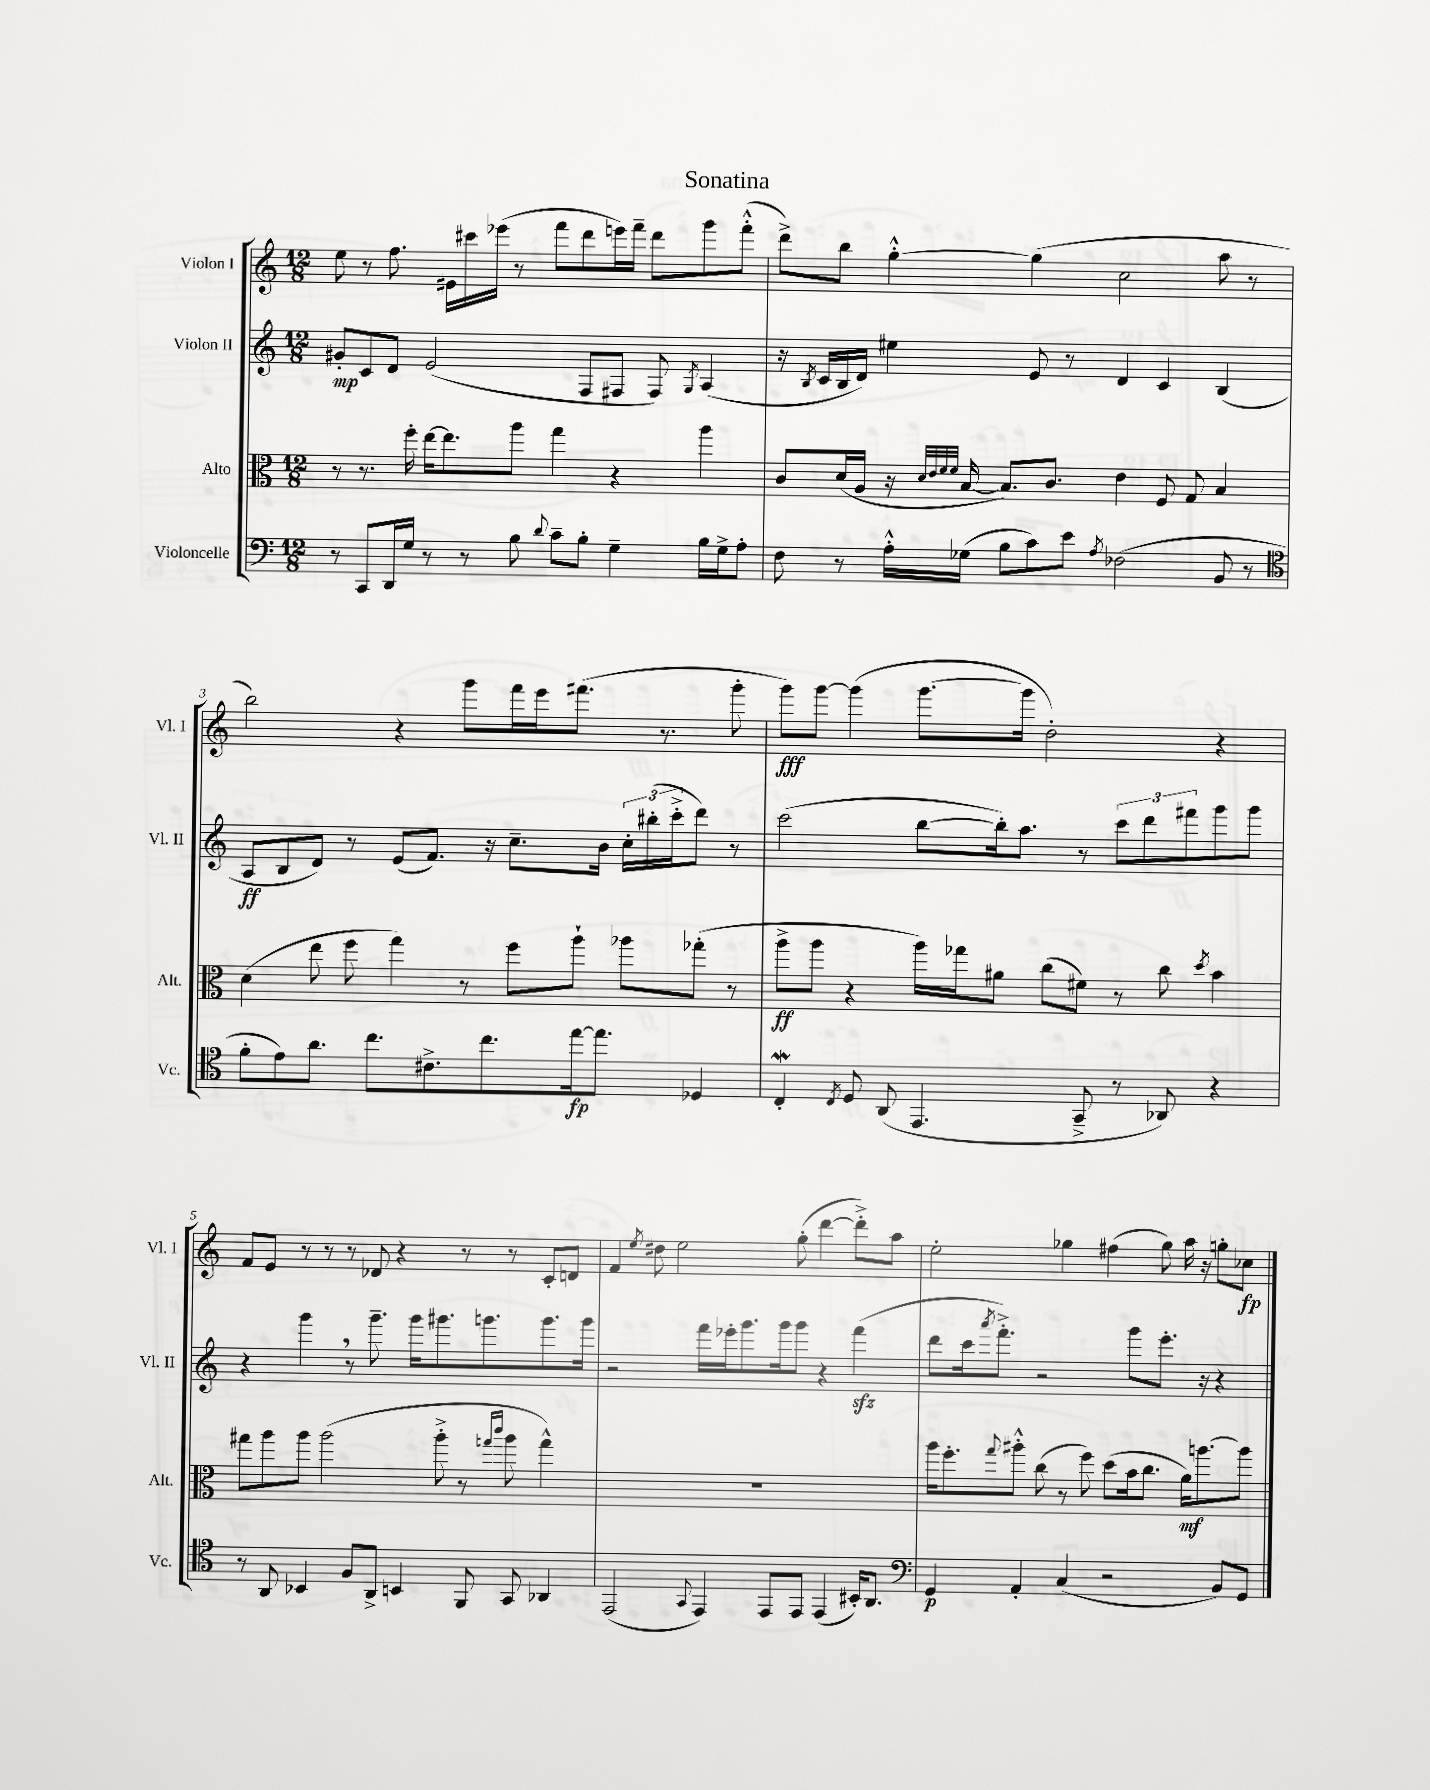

**kern	**kern	**kern	**kern
*staff4	*staff3	*staff2	*staff1
*clefF4	*clefC3	*clefG2	*clefG2
*k[]	*k[]	*k[]	*k[]
*M12/8	*M12/8	*M12/8	*M12/8
8r	8r	8g#'	8ee
8CC	8.r	8c	8r
16DD	.	8d	8.ff
16G	16ff'	.	.
8r	[16ee	(2e	.
.	8.ee]	.	16e#
8r	.	.	16ccc#
.	.	.	(16eee-
8B	8aa	.	8r
8qqd	.	.	.
8c~	4gg	.	8fff
8B'	.	8F	8ddd
4G~	4r	8F#	16eee)
.	.	.	16fff~
.	.	8F#)	8ddd
.	.	8qG	.
16B	4aa	(4A	8ggg
16G^	.	.	.
8A'	.	.	(8fff'^^
=	=	=	=
8F	8c	16r	8ddd^)
.	.	8qB	.
.	.	16c	.
8r	(16d	16B	8bb
.	16A	16d)	.
16A'^^	16r	4ee#	[4gg'^^
.	32qqd	.	.
.	32qqe	.	.
.	32qqf	.	.
.	32qqf	.	.
(16G-	[16B	.	.
8B	8.B])	.	.
8c)	.	8e	(4gg]
.	8.c	.	.
8e	.	8r	.
8qA	.	.	.
(2F-	4e	4d	2cc
.	8F	4c	.
.	8G	.	.
8BB	4B	(4B	8aa
8r	.	.	8r
=	=	=	=
*clefC4	*	*	*
8f'	(4d	8A	2bb)
8e)	.	8B	.
8.a	8ee	8d)	.
.	8ff	8r	.
8.cc	.	.	.
.	4gg)	(8e	4r
8.c#^	.	8.f)	.
.	8r	.	8ggg
8.cc	.	16r	.
.	8ff	8.cc~	16fff
.	.	.	16eee
[16ee	8aa`	.	(8.fff#
8.ee]	.	16b	.
.	8aa-	24cc'	.
.	.	(24bb#'	.
.	.	.	8.r
.	.	24ccc'^	.
4D-	(8gg-'	8ddd)	.
.	8r	8r	8ggg'
=	=	=	=
4C'	8aa^	(2ccc	8ggg)
.	8aa	.	[8ggg
8qC	.	.	.
8D	4r	.	(4ggg]
(8AA	.	.	.
4.EE	16aa)	[8bb	[8.ggg
.	16gg-	.	.
.	8a#	16bb'])	.
.	.	8.aa	16ggg]
.	(8cc	.	2dd')
8GG~^	8f#)	8r	.
8r	8r	12ccc	.
.	.	12ddd	.
8AA-)	8cc	.	.
.	.	12fff#	.
.	8qdd	.	.
4r	4b	8ggg	4r
.	.	8ggg	.
=	=	=	=
8r	8gg#	4r	8f
8AA	8aa	.	8e
4BB-	8aa	4ggg	8r
.	(2aa	.	8r
8F	.	8r	8r
8AA^	.	8.ggg~	8d-
4BB	.	.	4r
.	.	16ggg	.
.	8aa'^	8.ggg#	.
8FF	8r	.	8r
.	.	8.ggg	.
.	16qqgg	.	.
.	16qqccc	.	.
8GG	8aa	.	8r
4AA-	4gg^^)	8.ggg	8c'
.	.	.	8d
.	.	16ggg	.
=	=	=	=
(2EE	1.r	2r	4f
.	.	.	8qee
.	.	.	8dd#
.	.	.	2ee
8qqGG	.	.	.
4EE)	.	16fff	.
.	.	16eee-'	.
.	.	8.ggg	.
8EE	.	.	.
.	.	16ggg	.
8EE	.	8ggg	(8gg'
(4EE	.	4r	[4ddd
16BB#')	.	(4fff	8ddd'^])
8.AA	.	.	.
.	.	.	8aa
=	=	=	=
*clefF4	*	*	*
4GG	16aa	8ddd	2ee'
.	8.ff'	.	.
.	.	16ccc	.
.	.	8qaaa	.
.	.	8.fff'^)	.
.	8qqgg	.	.
4AA'	8aa#'^^	.	.
.	(8cc	2r	.
(4C	8r	.	4gg-
.	8ff)	.	.
2r	(8dd	.	(4ff#
.	16b	8ggg	.
.	8.cc	.	.
.	.	8.eee'	8gg-)
.	16a)	.	16aa
.	[8.aa	16r	16r
8BB)	.	4r	8gg'
8GG	8aa]	.	8cc-
==	==	==	==
*-	*-	*-	*-
